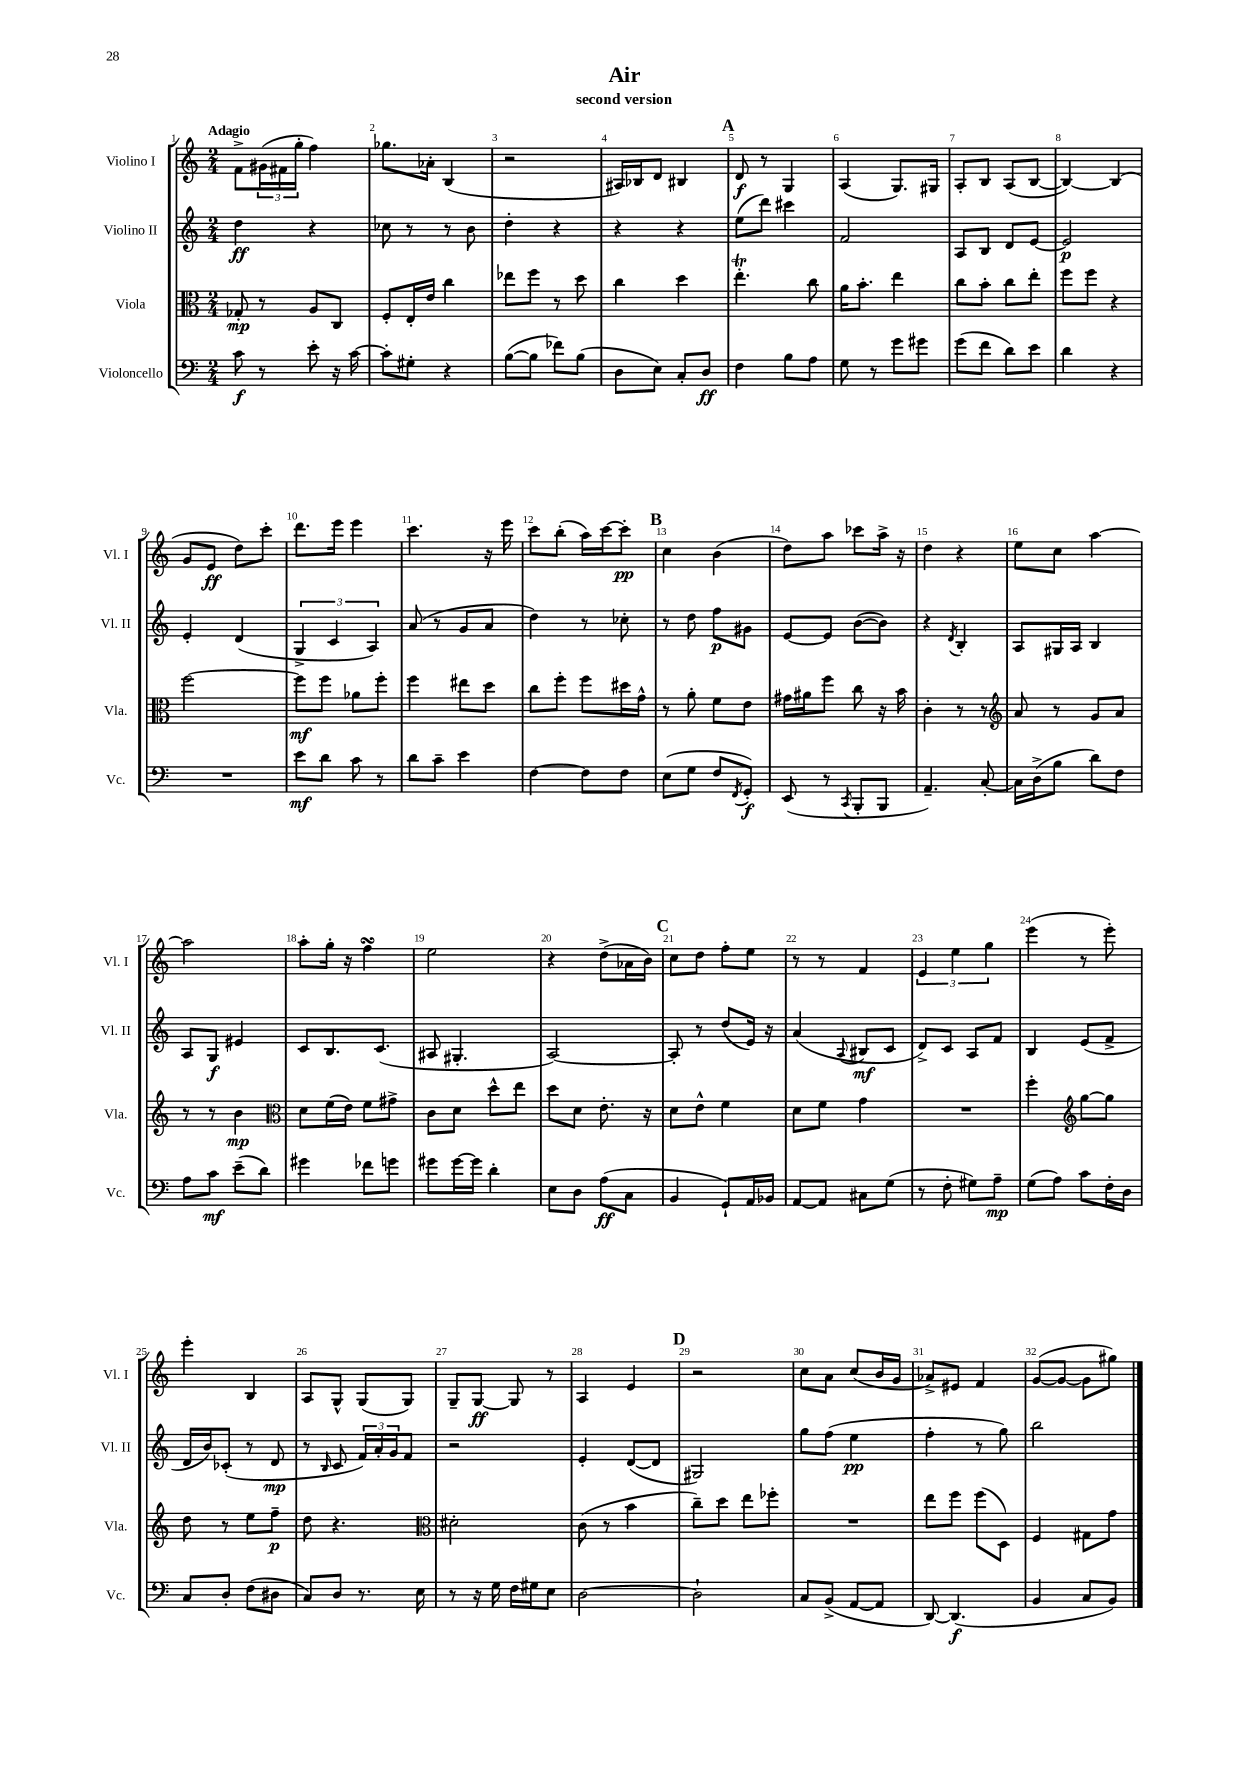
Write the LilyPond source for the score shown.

\header { title = "Air" subtitle = "second version" }
<<
\new StaffGroup <<
\new Staff = "s0" \with { instrumentName = "Violino I" shortInstrumentName = "Vl. I" } {
    \clef treble \key c \major \numericTimeSignature \time 2/4 \tempo "Adagio"
    f'8-> \tuplet 3/2 { gis'16( fis'16 g''16-. } f''4) |
    ges''8. aes'16-. b4( |
    r2 |
    ais16) bes16 d'8 bis4 |
    \mark \markup { \bold "A" } d'8\f r8 g4 |
    a4( g8.) gis16 |
    a8-. b8 a8( b8~ |
    b4~) b4( |
    g'8 e'8\ff d''8) c'''8-. |
    d'''8. e'''16 e'''4 |
    c'''4. r16 e'''16 |
    c'''8 b''8-.( a''16) c'''16~ c'''8-.\pp |
    \mark \markup { \bold "B" } c''4 b'4( |
    d''8) a''8 ces'''8 a''16-> r16 |
    d''4 r4 |
    e''8 c''8 a''4~ |
    a''2 |
    a''8-. g''16-. r16 f''4\turn |
    e''2 |
    r4 d''8->( aes'16 b'16) |
    \mark \markup { \bold "C" } c''8 d''8 f''8-. e''8 |
    r8 r8 f'4 |
    \tuplet 3/2 { e'4 e''4 g''4 } |
    e'''4( r8 e'''8-.) |
    e'''4-. b4 |
    a8 g8-^ g8( g8) |
    g8-- g8~\ff g8 r8 |
    a4 e'4 |
    \mark \markup { \bold "D" } r2 |
    c''8 a'8 c''8( b'16 g'16 |
    aes'8->) eis'8 f'4 |
    g'8~( g'8~ g'8 gis''8) \bar "|." |
}
\new Staff = "s1" \with { instrumentName = "Violino II" shortInstrumentName = "Vl. II" } {
    \clef treble \key c \major \numericTimeSignature \time 2/4
    d''4\ff r4 |
    ces''8 r8 r8 b'8 |
    d''4-. r4 |
    r4 r4 |
    \mark \markup { \bold "A" } e''8( d'''8) cis'''4 |
    f'2 |
    a8 b8 d'8 e'8~ |
    e'2\p |
    e'4-. d'4( |
    \tuplet 3/2 { g4-> c'4 a4) } |
    a'8( r8 g'8 a'8 |
    d''4) r8 ces''8-. |
    \mark \markup { \bold "B" } r8 d''8 f''8\p gis'8 |
    e'8~ e'8 b'8~( b'8) |
    r4 \acciaccatura { d'8 } b4-. |
    a8 gis16 a16 b4 |
    a8 g8\f eis'4 |
    c'8 b8. c'8.( |
    ais8 gis4.-. |
    a2~) |
    \mark \markup { \bold "C" } a8-. r8 d''8( e'16) r16 |
    a'4( \appoggiatura { a8 } bis8\mf c'8 |
    d'8->) c'8 a8 f'8 |
    b4 e'8( f'8-> |
    d'16 b'16) ces'8-.( r8 d'8\mp |
    r8 \grace { b16 } c'8 \tuplet 3/2 { f'16) a'16-. g'16 } f'8 |
    r2 |
    e'4-. d'8~( d'8 |
    \mark \markup { \bold "D" } gis2) |
    g''8 f''8( e''4\pp |
    f''4-. r8 g''8) |
    b''2 \bar "|." |
}
\new Staff = "s2" \with { instrumentName = "Viola" shortInstrumentName = "Vla." } {
    \clef alto \key c \major \numericTimeSignature \time 2/4
    ges8-.\mp r8 a8 c8 |
    f8-. e16-. e'16 c''4 |
    ees''8 f''8 r8 d''8 |
    c''4 d''4 |
    \mark \markup { \bold "A" } e''4.-.\trill c''8 |
    a'16 b'8.-. e''4 |
    c''8 b'8-. c''8 e''8-. |
    f''8 f''8 r4 |
    f''2~ |
    f''8\mf f''8 aes'8 f''8-. |
    f''4 eis''8 d''8 |
    c''8 f''8-. f''8 dis''16 g'16-^ |
    \mark \markup { \bold "B" } r8 a'8-. f'8 e'8 |
    gis'16 ais'16 f''8 c''8 r16 b'16 |
    c'4-. r8 r8 |
    \clef treble a'8 r8 g'8 a'8 |
    r8 r8 b'4\mp |
    \clef alto d'8 f'16( e'16) f'8 gis'8-> |
    c'8 d'8 d''8-^ e''8 |
    d''8 d'8 e'8.-. r16 |
    \mark \markup { \bold "C" } d'8 e'8-^ f'4 |
    d'8 f'8 g'4 |
    R2 |
    f''4-. \clef treble g''8~ g''8 |
    d''8 r8 e''8 f''8--\p |
    d''8 r4. |
    \clef alto dis'2-. |
    c'8( r8 b'4 |
    \mark \markup { \bold "D" } c''8--) d''8 e''8 fes''8-. |
    R2 |
    e''8 f''8 f''8( d8) |
    f4 gis8 g'8 \bar "|." |
}
\new Staff = "s3" \with { instrumentName = "Violoncello" shortInstrumentName = "Vc." } {
    \clef bass \key c \major \numericTimeSignature \time 2/4
    c'8\f r8 e'8-. r16 c'16~ |
    c'8-. gis8-. r4 |
    b8~( b8 fes'8) b8( |
    d8 e8) c8-. d8\ff |
    \mark \markup { \bold "A" } f4 b8 a8 |
    g8 r8 g'8 gis'8 |
    g'8( f'8 d'8) e'8 |
    d'4 r4 |
    R2 |
    e'8\mf d'8 c'8 r8 |
    d'8 c'8-- e'4 |
    f4~ f8 f8 |
    \mark \markup { \bold "B" } e8( g8 f8 \acciaccatura { f,8 } g,8-.\f) |
    e,8( r8 \acciaccatura { c,8 } b,,8-. b,,8 |
    a,4.--) c8~-. |
    c16 d16->( b8 d'8) f8 |
    a8 c'8\mf e'8--( d'8) |
    gis'4 fes'8 g'8 |
    gis'8 gis'16~ gis'16 d'4-. |
    e8 d8 a8\ff( c8 |
    \mark \markup { \bold "C" } b,4 g,8-!) a,16 bes,16 |
    a,8~ a,8 cis8 g8( |
    r8 f8-. gis8) a8--\mp |
    g8( a8) c'8 f16-. d16 |
    c8 d8-. f8( dis8 |
    c8) d8 r8. e16 |
    r8 r16 g16 f16 gis16 e8 |
    d2~ |
    \mark \markup { \bold "D" } d2-! |
    c8 b,8->( a,8~ a,8 |
    d,8~) d,4.\f( |
    b,4 c8 b,8) \bar "|." |
}
>>
>>
\layout { \context { \Score \override BarNumber.break-visibility = ##(#f #t #t) barNumberVisibility = #all-bar-numbers-visible } }
